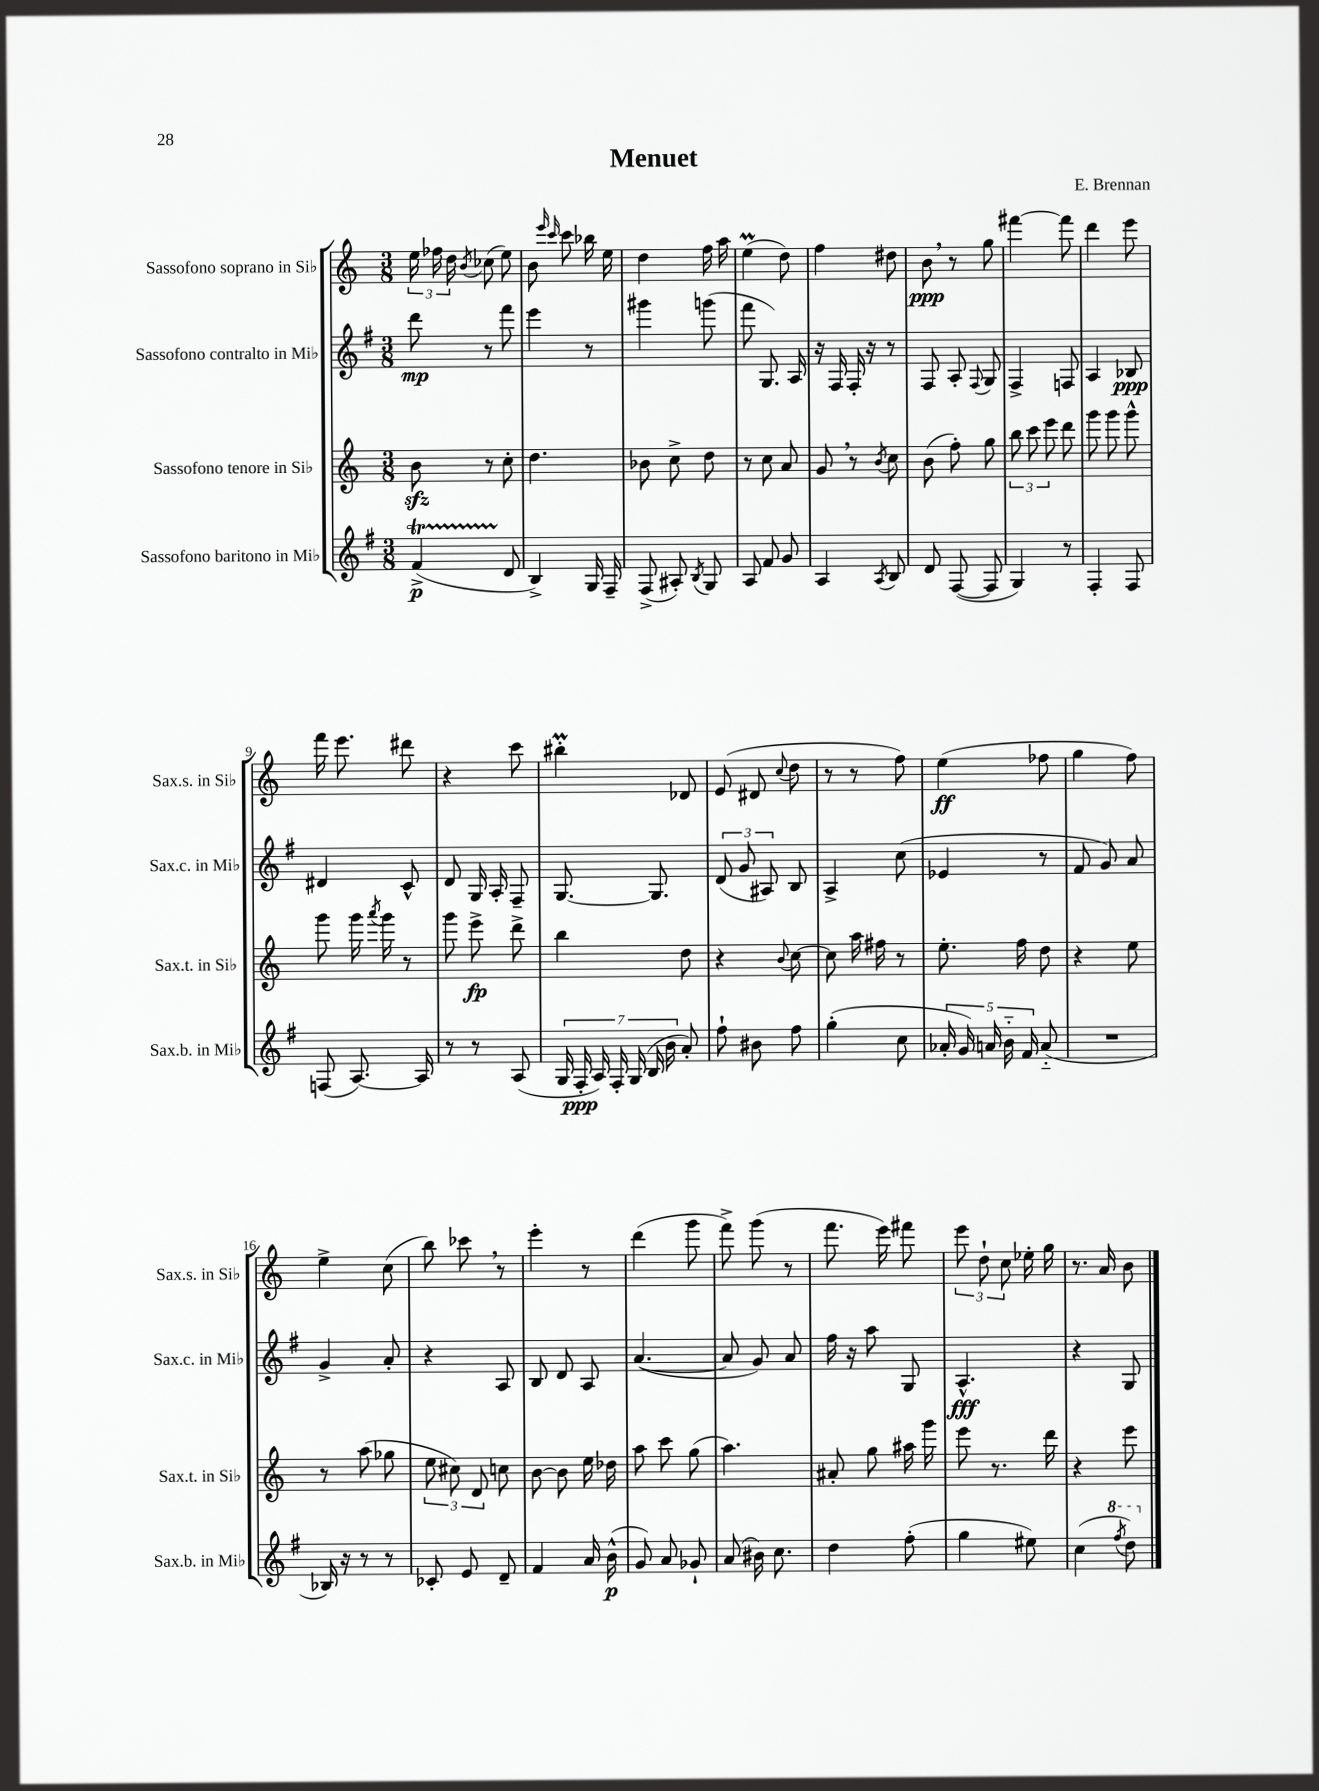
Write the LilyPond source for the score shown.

\header { title = "Menuet" composer = "E. Brennan" }
<<
\new StaffGroup <<
\new Staff = "s0" \with { instrumentName = "Sassofono soprano in Sib" shortInstrumentName = "Sax.s. in Sib" } {
    \clef treble \key c \major \numericTimeSignature \time 3/8
    \autoBeamOff \tuplet 3/2 { e''16 fes''16 d''16 } \acciaccatura { b'8 } ces''8( e''8) |
    b'8 \grace { e'''16 c'''16 } c'''8 bes''16 e''16 |
    d''4 f''16 a''16 |
    e''4\prall( d''8) |
    f''4 dis''8 |
    b'8\ppp \breathe r8 g''8 |
    fis'''4~ fis'''8 |
    d'''4 e'''8 |
    f'''16 e'''8. dis'''8 |
    r4 c'''8 |
    bis''4-.\prall des'8 |
    e'8( dis'8 \appoggiatura { c''8 } d''8 |
    r8 r8 f''8) |
    e''4\ff( fes''8 |
    g''4 f''8) |
    e''4-> c''8( |
    b''8) ces'''8 \breathe r8 |
    e'''4-. r8 |
    d'''4( g'''8 |
    f'''8->) g'''8( r8 |
    f'''8. e'''16) fis'''8 |
    \tuplet 3/2 { e'''8 d''8-! c''8 } ees''16-. g''16 |
    r8. a'16 b'8 \bar "|." |
}
\new Staff = "s1" \with { instrumentName = "Sassofono contralto in Mib" shortInstrumentName = "Sax.c. in Mib" } {
    \clef treble \key g \major \numericTimeSignature \time 3/8
    \autoBeamOff d'''8\mp r8 fis'''8 |
    e'''4 r8 |
    gis'''4 g'''8( |
    fis'''8 g8.) a16 |
    r16 fis16 fis16-. r16 r8 |
    fis8 a8-. \appoggiatura { fis8 } g8 |
    fis4-> f8 |
    a4 bes8\ppp |
    dis'4 c'8-^ |
    d'8 g16 a16-. fis8-- |
    g8.~ g8. |
    \tuplet 3/2 { d'8( g'8 ais8) } b8 |
    a4-> c''8( |
    ees'4 r8 |
    fis'8 g'8) a'8 |
    g'4-> a'8-. |
    r4 a8 |
    b8 d'8 a8 |
    a'4.~( |
    a'8 g'8) a'8 |
    fis''16 r16 a''8 g8 |
    a4.-^\fff |
    r4 g8 \bar "|." |
}
\new Staff = "s2" \with { instrumentName = "Sassofono tenore in Sib" shortInstrumentName = "Sax.t. in Sib" } {
    \clef treble \key c \major \numericTimeSignature \time 3/8
    \autoBeamOff b'8\sfz r8 c''8-. |
    d''4. |
    bes'8 c''8-> d''8 |
    r8 c''8 a'8 |
    g'8 \breathe r8 \acciaccatura { b'8 } c''8 |
    b'8( f''8-.) g''8 |
    \tuplet 3/2 { b''8 c'''8 e'''8 } d'''8 |
    g'''8 g'''8 g'''8-^ |
    g'''8 g'''16 \acciaccatura { a'''8 } g'''16 r8 |
    g'''8 e'''8->\fp d'''8-> |
    b''4 d''8 |
    r4 \appoggiatura { b'8 } c''8~ |
    c''8 a''16 fis''16 r8 |
    e''8.-. f''16 d''8 |
    r4 e''8 |
    r8 a''8( ges''8 |
    \tuplet 3/2 { e''8 cis''8) d'8 } c''8 |
    b'8~ b'8 e''16 des''16 |
    a''8 c'''8 g''8( |
    a''4.) |
    ais'8-. g''8 ais''16 g'''16 |
    e'''8 r8. d'''16 |
    r4 e'''8 \bar "|." |
}
\new Staff = "s3" \with { instrumentName = "Sassofono baritono in Mib" shortInstrumentName = "Sax.b. in Mib" } {
    \clef treble \key g \major \numericTimeSignature \time 3/8
    \autoBeamOff fis'4->\startTrillSpan\p( d'8\stopTrillSpan |
    b4->) g16 fis16-- |
    fis8->( ais8-.) \acciaccatura { b8 } g8 |
    a8 fis'8 g'8 |
    a4 \acciaccatura { a8 } b8 |
    d'8 fis8~( fis8 |
    g4) r8 |
    fis4-. fis8 |
    f8( a8.~) a16 |
    r8 r8 a8( |
    \tuplet 7/4 { g16 fis16-.\ppp a16) fis16-. g16( b16 b'16 } a'8-.) |
    fis''8-! bis'8 fis''8 |
    g''4-.( c''8 |
    \tuplet 5/4 { aes'16-. g'16) a'16 b'16-_ fis'16 } a'8-_( |
    R4. |
    bes16) r16 r8 r8 |
    ces'8-. e'8 d'8-- |
    fis'4 a'16 b'16-^\p( |
    g'8) a'8 ges'8-! |
    a'8( bis'16) c''8. |
    d''4 fis''8-.( |
    g''4 eis''8) |
    c''4( \ottava #1 \acciaccatura { fis'''8 } d'''8) \ottava #0 \bar "|." |
}
>>
>>
